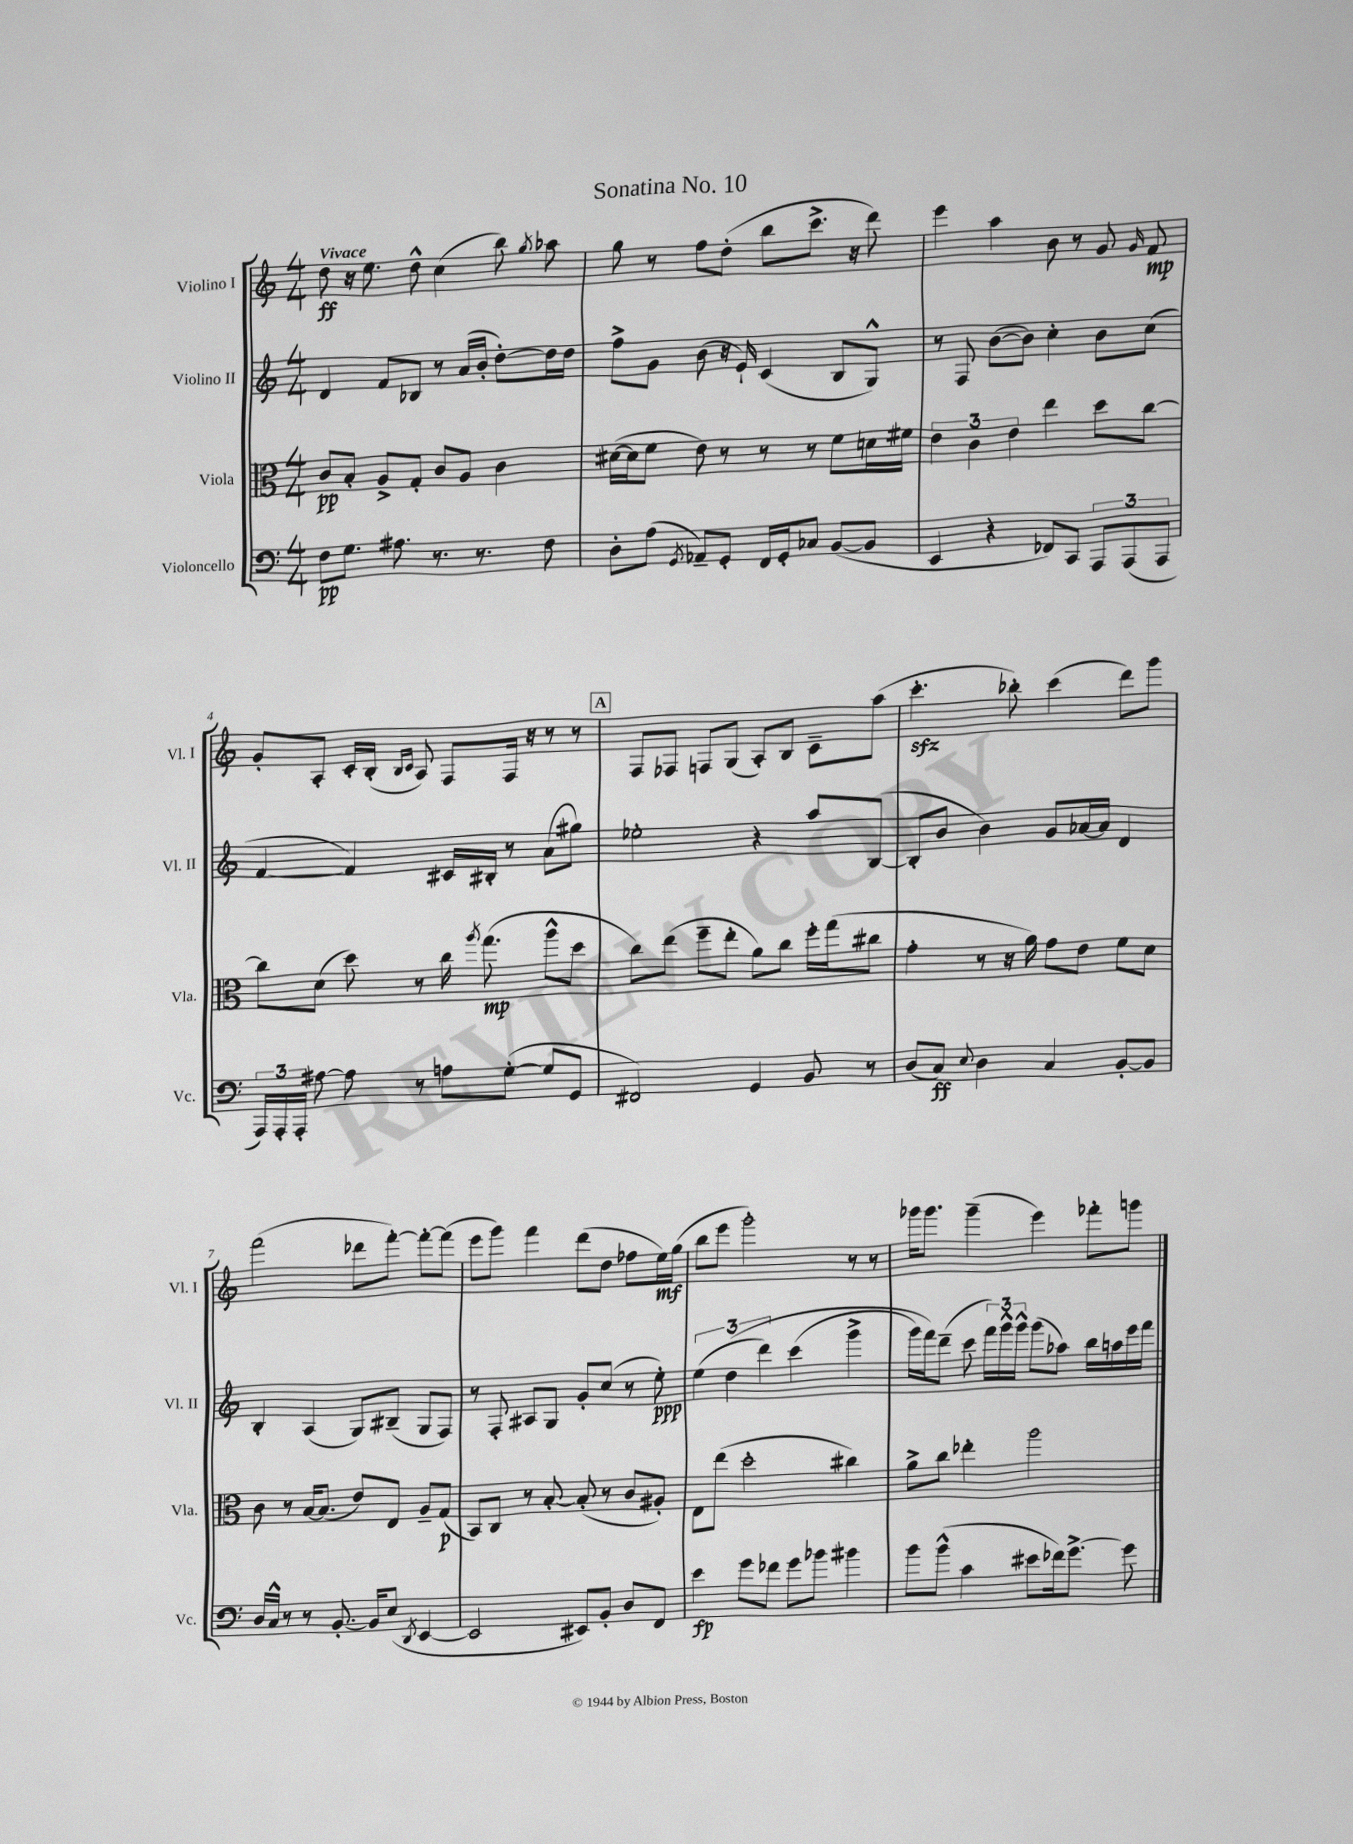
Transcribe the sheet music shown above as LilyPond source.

\header { title = "Sonatina No. 10" }
<<
\new StaffGroup <<
\new Staff = "s0" \with { instrumentName = "Violino I" shortInstrumentName = "Vl. I" } {
    \clef treble \key c \major \numericTimeSignature \time 4/4 \tempo "Vivace"
    \autoBeamOff d''8\ff r16 e''8. d''8-^ c''4( b''8) \acciaccatura { g''8 } aes''8 |
    g''8 r8 f''8[ d''8]-.( b''8[ c'''8.]-> r16 d'''8) |
    e'''4 a''4 b'8 r8 g'8 \grace { g'16 } f'8\mp |
    g'8[-. a8]-. c'16[-. b16]-.( \grace { b16[ c'16] } a8) f8[ f16] r16 r8 r8 |
    \mark \markup { \box "A" } f8[ fes8] f8[ g8]( a8[-.) b8] c'8[-- a''8]( |
    c'''4.-.\sfz bes''8-.) c'''4( d'''8[) g'''8] |
    f'''2( des'''8[ f'''8]~-.) f'''8[~-. f'''8]( |
    e'''8[ g'''8]) f'''4 d'''8[( d''8] fes''8[ e''16\mf) g''16]( |
    b''8[ e'''8] g'''2-.) r8 r8 |
    ges'''16[ ges'''8.] ges'''4--( e'''4) fes'''8[-. g'''8] \bar "|." |
}
\new Staff = "s1" \with { instrumentName = "Violino II" shortInstrumentName = "Vl. II" } {
    \clef treble \key c \major \numericTimeSignature \time 4/4
    \autoBeamOff d'4 f'8[ bes8] r8 a'16[( b'16]-. d''8[~-.) d''16 d''16] |
    f''8[-> g'8] b'8( r16 e'16-!) c'4( b8[ g8]-^) |
    r8 f8 b'8[~( b'8]) c''4-. b'8[ c''8]( |
    f'4~ f'4) cis'16[ bis16]-. r8 a'8[( gis''8]) |
    \mark \markup { \box "A" } ees''2-. r4 a''8[ b8]~( |
    b8[-. b'8] b'4) g'8[ aes'16~ aes'16] d'4 |
    b4-. a4( g8[) bis8]--( g8[ f8]) |
    r8 f8-. ais8[ g8] g'8[-. c''8]( r8 e''8-.\ppp) |
    \tuplet 3/2 { e''4( d''4\( d'''4) } c'''4( g'''4-> |
    g'''16[) f'''16\) d'''8]--( c'''8 \tuplet 3/2 { f'''16[) g'''16-^ g'''16]-^ } g'''8[( aes''8]) b''16[ a''16 e'''16 f'''16] \bar "|." |
}
\new Staff = "s2" \with { instrumentName = "Viola" shortInstrumentName = "Vla." } {
    \clef alto \key c \major \numericTimeSignature \time 4/4
    \autoBeamOff c'8[\pp b8]-. a8[-> g8]-. c'8[ a8] c'4 |
    dis'16[~( dis'16 f'8] e'8) r8 r8 r8 f'8[ d'16 fis'16] |
    \tuplet 3/2 { e'4 c'4 e'4 } e''4 d''8[ c''8]~ |
    c''8[ d'8]( d''8) r8 c''16 \acciaccatura { a''8 } g''8.\mp( a''8[-^ d''8] |
    \mark \markup { \box "A" } c''8[) e''8]( f''8[-- e''8]-. a'8[) c''8] f''16[-. g''16( cis''8] |
    g'4-. r8 r16 a'16) g'8[ e'8] f'8[ d'8] |
    c'8 r8 b16[~ b8.]( e'8[) e8] a8[-- g8]\p( |
    b,8[) c8] r8 b8~-. b8-.( r8 c'8[ ais8]-.) |
    e8[ e''8]( d''2-. cis''4) |
    a'8[-> c''8] ees''4-. a''2 \bar "|." |
}
\new Staff = "s3" \with { instrumentName = "Violoncello" shortInstrumentName = "Vc." } {
    \clef bass \key c \major \numericTimeSignature \time 4/4
    \autoBeamOff f8[\pp g8.] ais8. r8. r8. f8 |
    d8[-. a8]( \acciaccatura { g,8 } aes,8[--) g,8]-. f,16[ g,16-. ces8] b,8[~( b,8] |
    e,4 r4 fes,8[) c,8] \tuplet 3/2 { a,,8[ a,,8( a,,8] } |
    \tuplet 3/2 { a,,16[) a,,16-. a,,16]-. } ais8~ ais8 r8 a8[ g8]~-.( g8[ g,8] |
    \mark \markup { \box "A" } fis,2) g,4 b,8 r8 |
    d8[( c8]\ff) \appoggiatura { e8 } d4 c4 b,8[~-. b,8] |
    d16[ c16]-^ r8 r8 b,8.~-. b,16[ e8]( \acciaccatura { d,8 } e,4~ |
    e,2 eis,8[) b,8]-. d8[ f,8] |
    e'4\fp g'8[ fes'8] g'8[ bes'8] bis'4 |
    b'8[ b'8]-^( c'4 eis'8[ fes'16) g'8.]~-> g'8 \bar "|." |
}
>>
>>
